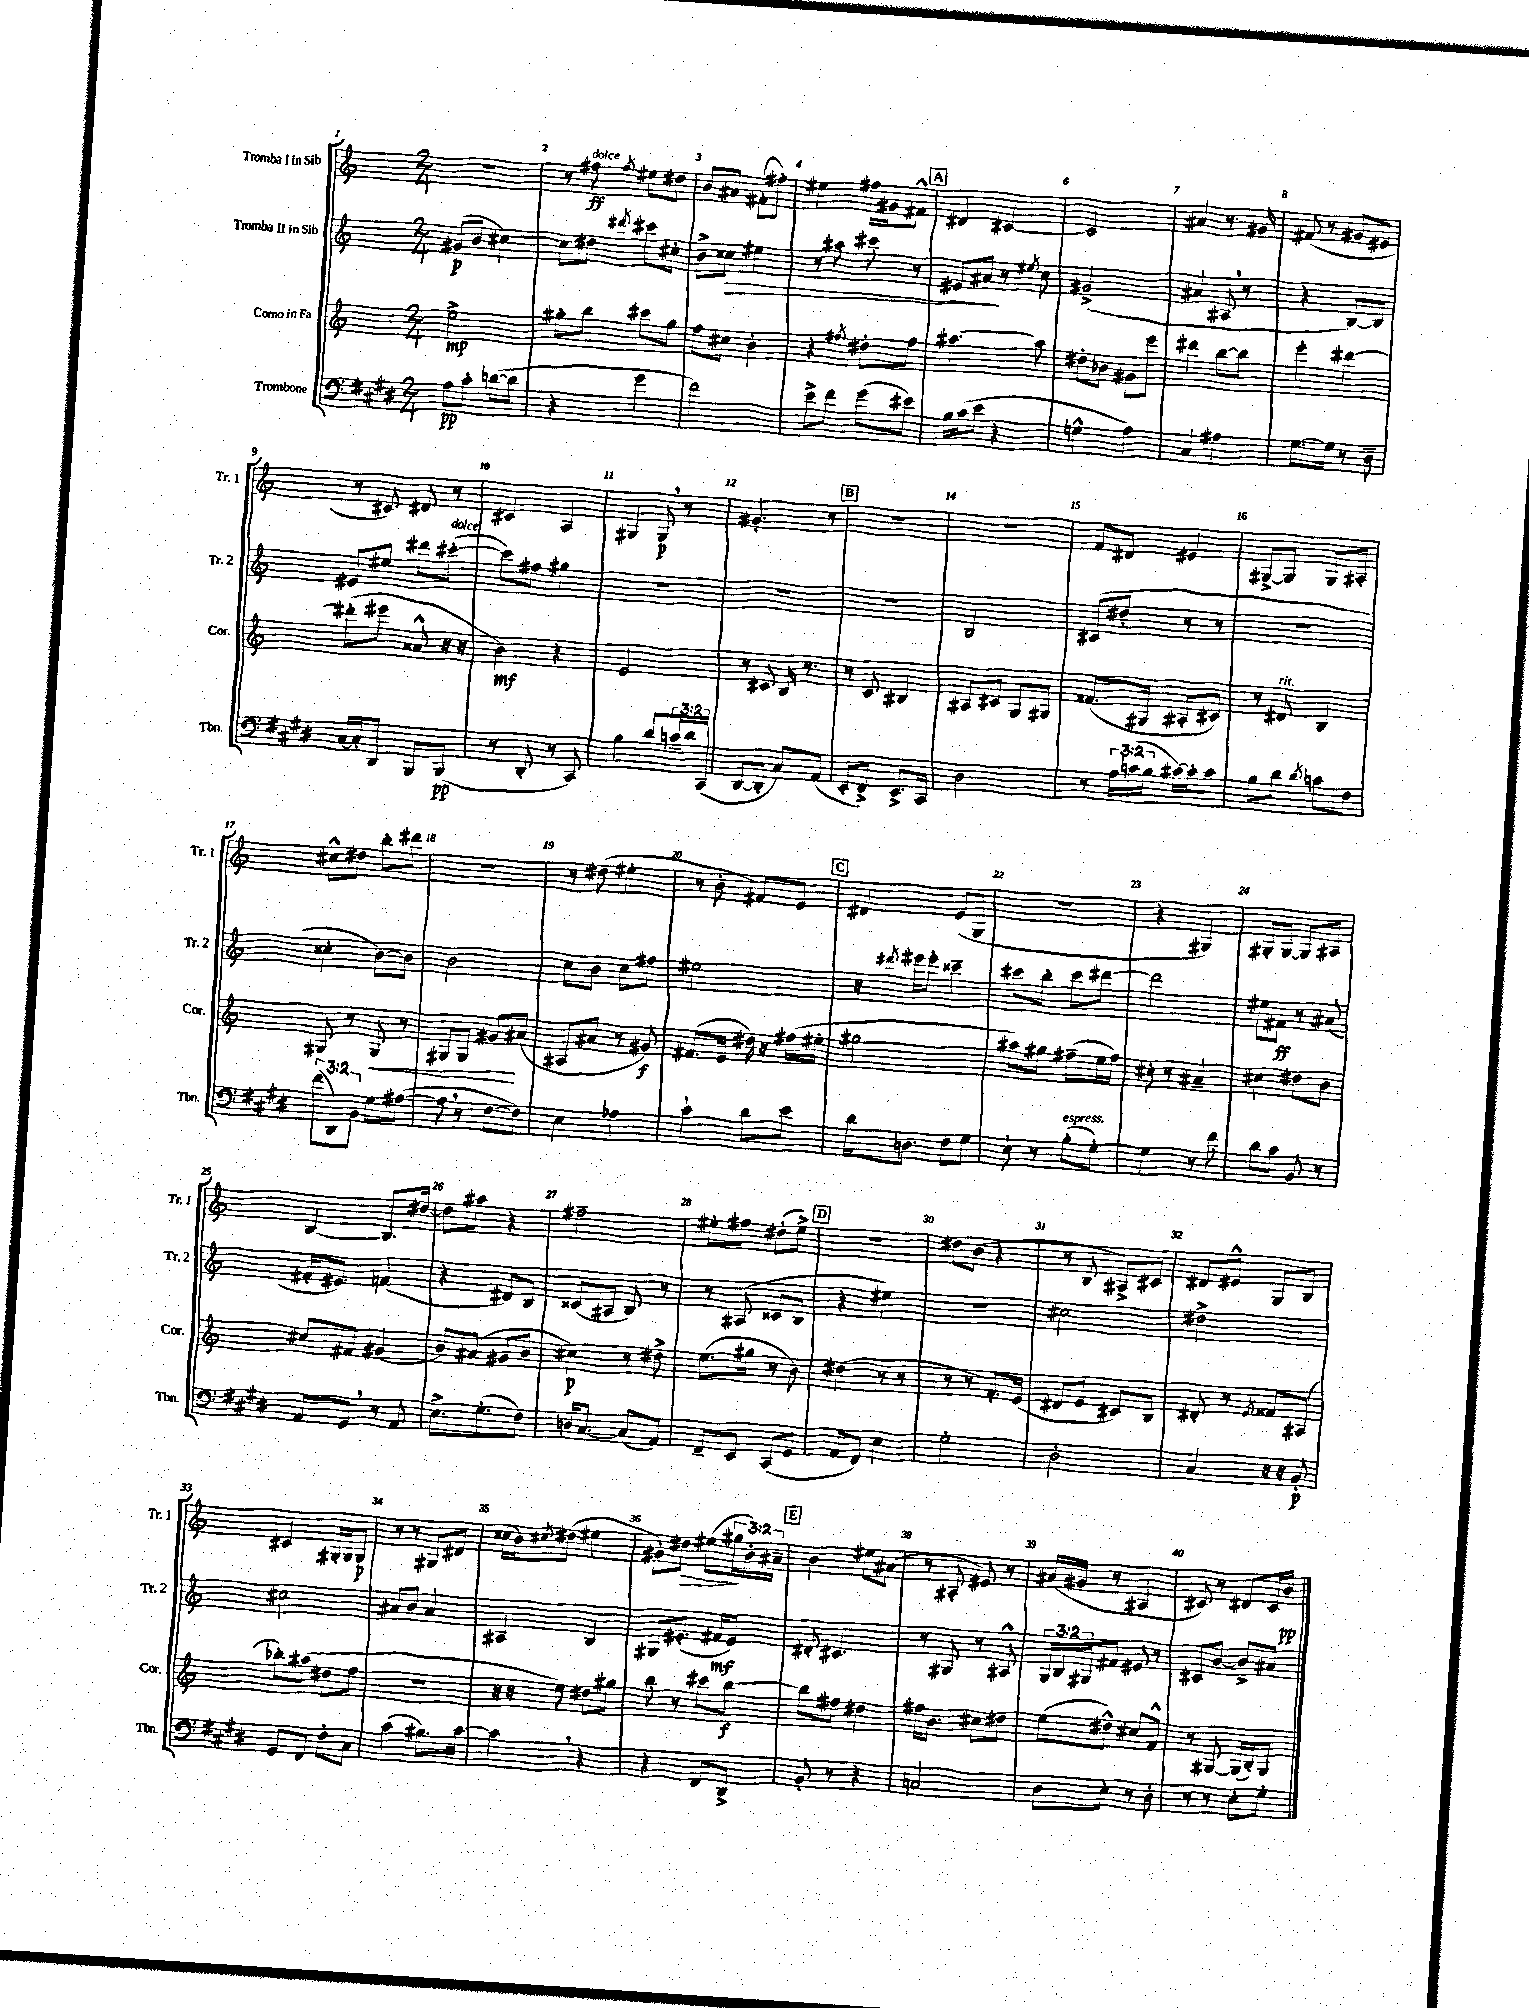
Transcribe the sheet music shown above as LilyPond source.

<<
\new StaffGroup <<
\new Staff = "s0" \with { instrumentName = "Tromba I in Sib" shortInstrumentName = "Tr. 1" } {
    \clef treble \key c \major \numericTimeSignature \time 2/4 \override Staff.TupletNumber.text = #tuplet-number::calc-fraction-text
    r2 |
    r8 fis''8\ff^\markup { \italic "dolce" } \acciaccatura { fis''8 } eis''8 dis''8 |
    b'8 ais'8 fis'8-.( fis''8-.) |
    eis''4 fis''16 gis'16 fis'8-^ |
    \mark \markup { \box "A" } dis'4 cis'4~ |
    cis'2 |
    ais'4 r8. gis'16 |
    fis'8( r8 gis'8 eis'8 |
    r8 cis'8) dis'8 r8 |
    cis'4 a4 |
    gis4 gis8\p \breathe r8 |
    gis'4.-. r8 |
    \mark \markup { \box "B" } R2 |
    R2 |
    f'8 dis'8 eis'4 |
    gis8~-> gis8 gis8 ais8-. |
    cis''8-^ dis''8 b''8-. dis'''8 |
    R2 |
    r8 dis''8( eis''4-. |
    r8 b'8-. fis'8) e'8 |
    \mark \markup { \box "C" } dis'4 e'8( g8 |
    R2 |
    r4 gis4) |
    gis8-. gis8~ gis8 ais8 |
    b4~ b8. dis''16~ |
    dis''8 ais''8 r4 |
    fis''2-- |
    eis''8-. fis''8 dis''8-.( eis''8->) |
    \mark \markup { \box "D" } R2 |
    dis''8 b'8( r4 |
    r8 b8 ais8->) cis'8 |
    dis'8 eis'8-^ g8 b8 |
    cis'4 gis16-. gis16 gis8\p |
    r8 r8 gis8 dis'8 |
    cisis''16( b'16) \acciaccatura { cis''8 } dis''8( eis''4 |
    gis'8-.) dis''8\> eis''8( \tuplet 3/2 { gis''16\! b'16-.) ais'16-- } |
    \mark \markup { \box "E" } b'4 eis''8 ais'8( |
    r8 ais8-. eis'8) r8 |
    ais'16( gis'16 r8 ais4 |
    cis'8) r8 dis'8 cis'16 b'16\pp \bar "|." |
}
\new Staff = "s1" \with { instrumentName = "Tromba II in Sib" shortInstrumentName = "Tr. 2" } {
    \clef treble \key c \major \numericTimeSignature \time 2/4 \override Staff.TupletNumber.text = #tuplet-number::calc-fraction-text
    gis'8\p( b'8 cis''4~) |
    cis''8 dis''8 \acciaccatura { dis'''8 } cis'''8 cis''8-. |
    b'8-> cisis''8\> eis''4 |
    r8 ais''8 cis'''8 r8 |
    \mark \markup { \box "A" } eis'8 ais'8\! r8 \acciaccatura { eis''8 } c''8 |
    gis'2->( |
    ais'4 ais8 \breathe r8 |
    r4 b8~) b8 |
    eis'8 eis''8 dis'''8 cis'''8~-.^\markup { \italic "dolce" }( |
    cis'''8) fis''8 gis''4 |
    R2 |
    R2 |
    \mark \markup { \box "B" } R2 |
    b2 |
    cis'8( dis''8-. r8 r8 |
    R2 |
    cisis''4-. b'8~) b'8 |
    b'2 |
    c''8 b'8 c''8 fis''8 |
    eis''2 |
    \mark \markup { \box "C" } r16 \acciaccatura { dis'''8 } eis'''16 eis'''8-. cisis'''4-- |
    cis'''8 b''8-. cis'''8 dis'''8~ |
    dis'''2 |
    eis''8 fis'8\ff r8 ais'8( |
    fis'16-. eis'8.) f'4( |
    r4 dis'8) b8 |
    cisis'8( ais8 b8) r8 |
    r8 ais8( cisis'8 b8 |
    \mark \markup { \box "D" } r4 eis''4) |
    R2 |
    cis''2 |
    dis''2-> |
    cis''2 |
    ais'8 b'8 ais'4 |
    ais4 b4 |
    gis8 eis'8.-.( fis'16\mf eis'8) |
    \mark \markup { \box "E" } dis'8-. cis'4. |
    r8 gis8 r8 ais8-^ |
    \tuplet 3/2 { g16 b16 gis16 } fis'8 eis'8 r8 |
    cis'8 b'8~ b'8-> ais'8 \bar "|." |
}
\new Staff = "s2" \with { instrumentName = "Corno in Fa" shortInstrumentName = "Cor." } {
    \clef treble \key c \major \numericTimeSignature \time 2/4
    e''2->\mp |
    gis''8-. b''8 cis'''8 gis''8 |
    f''8 cis''8 b'4-. |
    r4 \acciaccatura { fis''8 } dis''8-. fis''8 |
    \mark \markup { \box "A" } ais''4.~ ais''8 |
    dis''8-. bes'8 gis'8 e'''8 |
    dis'''4 b''8~ b''8 |
    e'''4-. dis'''4~ |
    dis'''8-.( eis'''8 aisis'8-^ r16 r16 |
    b'4\mf) r4 |
    e'2 |
    r8 cis'8 b16 r8. |
    \mark \markup { \box "B" } r8 c'8 bis4 |
    ais8 cis'8 g8 gis8 |
    fisis'8.( gis16 ais8-. cis'8) |
    r8 dis'8^\markup { \italic "rit." } b4 |
    gis8 r8 gis8\< r8 |
    gis8 gis8 gis'8\! ais'8( |
    ais8 ais'8 r8 gis'8\f) |
    fis'8.( e'16 dis''16) r16 fis''16( eis''16-. |
    \mark \markup { \box "C" } gis''2 |
    ais''8) gis''8 fis''8--( e''16 fis''16) |
    cis''8-. r8 ais'4-- |
    cis''4 dis''8 b'8 |
    cis''8 fis'8 gis'4( |
    b'8) ais'8( gis'8 b'8 |
    cis''4\p) r8 dis''8-> |
    e''8.( gis''16 r8 b'8) |
    \mark \markup { \box "D" } dis''4( r8 r8 |
    r8 r8 f'8.-.) e'16( |
    dis'8 e'8 cis'8) b8 |
    dis'8-. r8 \acciaccatura { e'8 } fisis'8 ais8( |
    bes''8-.) ais''8( dis''8 f''8 |
    r2 |
    r16 r16 e''8) dis''8 gis''8 |
    b''8 r8 cis'''8 b''8~\f |
    \mark \markup { \box "E" } b''8 fis''8 dis''4 |
    fis''16 b'8. cis''8 dis''8 |
    e''8( dis''8-^) cis''8 f'8-^ |
    r8 gis8~ gis16( b16-.) gis8 \bar "|." |
}
\new Staff = "s3" \with { instrumentName = "Trombone" shortInstrumentName = "Tbn." } {
    \clef bass \key e \major \numericTimeSignature \time 2/4 \override Staff.TupletNumber.text = #tuplet-number::calc-fraction-text
    a8\pp cis'8-. d'8~( d'8 |
    r4 gis'4 |
    fis'2) |
    e'8-> fis'8 gis'8( eis'8) |
    \mark \markup { \box "A" } b16 cis'16( e'8 r4 |
    g4-^ a4) |
    cis4 ais4 |
    gis8.~ gis16 r8 dis8-- |
    cis16~ cis16-. dis,8 b,,8 b,,8\pp( |
    r8 dis,8-. r8 cis,8) |
    b4 dis'8 \tuplet 3/2 { c'16-- dis'16 cis,16( } |
    dis,8~ dis,8-. cis8) a,8( |
    \mark \markup { \box "B" } e,8-. fis,8->) e,8.-> cis,16 |
    dis2 |
    r8 \tuplet 3/2 { a16 c'16( b16 } cis'16~) cis'16-. cis'8 |
    b8 dis'8 \acciaccatura { dis'8 } c'8 fis8 |
    \tuplet 3/2 { fis'8( dis,8) b,8 } gis8 ais8~( |
    ais8 \breathe r8 fis8~ fis8) |
    e4 aes4 |
    cis'4-! dis'8 e'8 |
    \mark \markup { \box "C" } dis'16 d8. fis8 gis8 |
    e8-! r8 b8-.^\markup { \italic "espress." }( gis8~-.) |
    gis4 r8 fis'8 |
    dis'8 cis'8 b,8 r8 |
    a,8 gis,8 \breathe r8 a,8 |
    e8.-> gis8.-.( fis8) |
    d16 cis8.~ cis8( a,8) |
    fis,8-- e,8 cis,8( gis,8 |
    \mark \markup { \box "D" } a,8 fis,8) e4 |
    gis2-. |
    dis2-. |
    cis4 r16 r16 b,8-.\p |
    gis,8 fis,8 fis8-. cis8 |
    cis'4( bis8.) cis'16~ |
    cis'4 \breathe r4 |
    r4 fis,8 dis,8-> |
    \mark \markup { \box "E" } b,8-. r8 r4 |
    c2 |
    dis8 e8-. r8 dis8-. |
    r8 r8 e8-. gis8-. \bar "|." |
}
>>
>>
\layout { \context { \Score \override BarNumber.break-visibility = ##(#f #t #t) barNumberVisibility = #all-bar-numbers-visible } }
